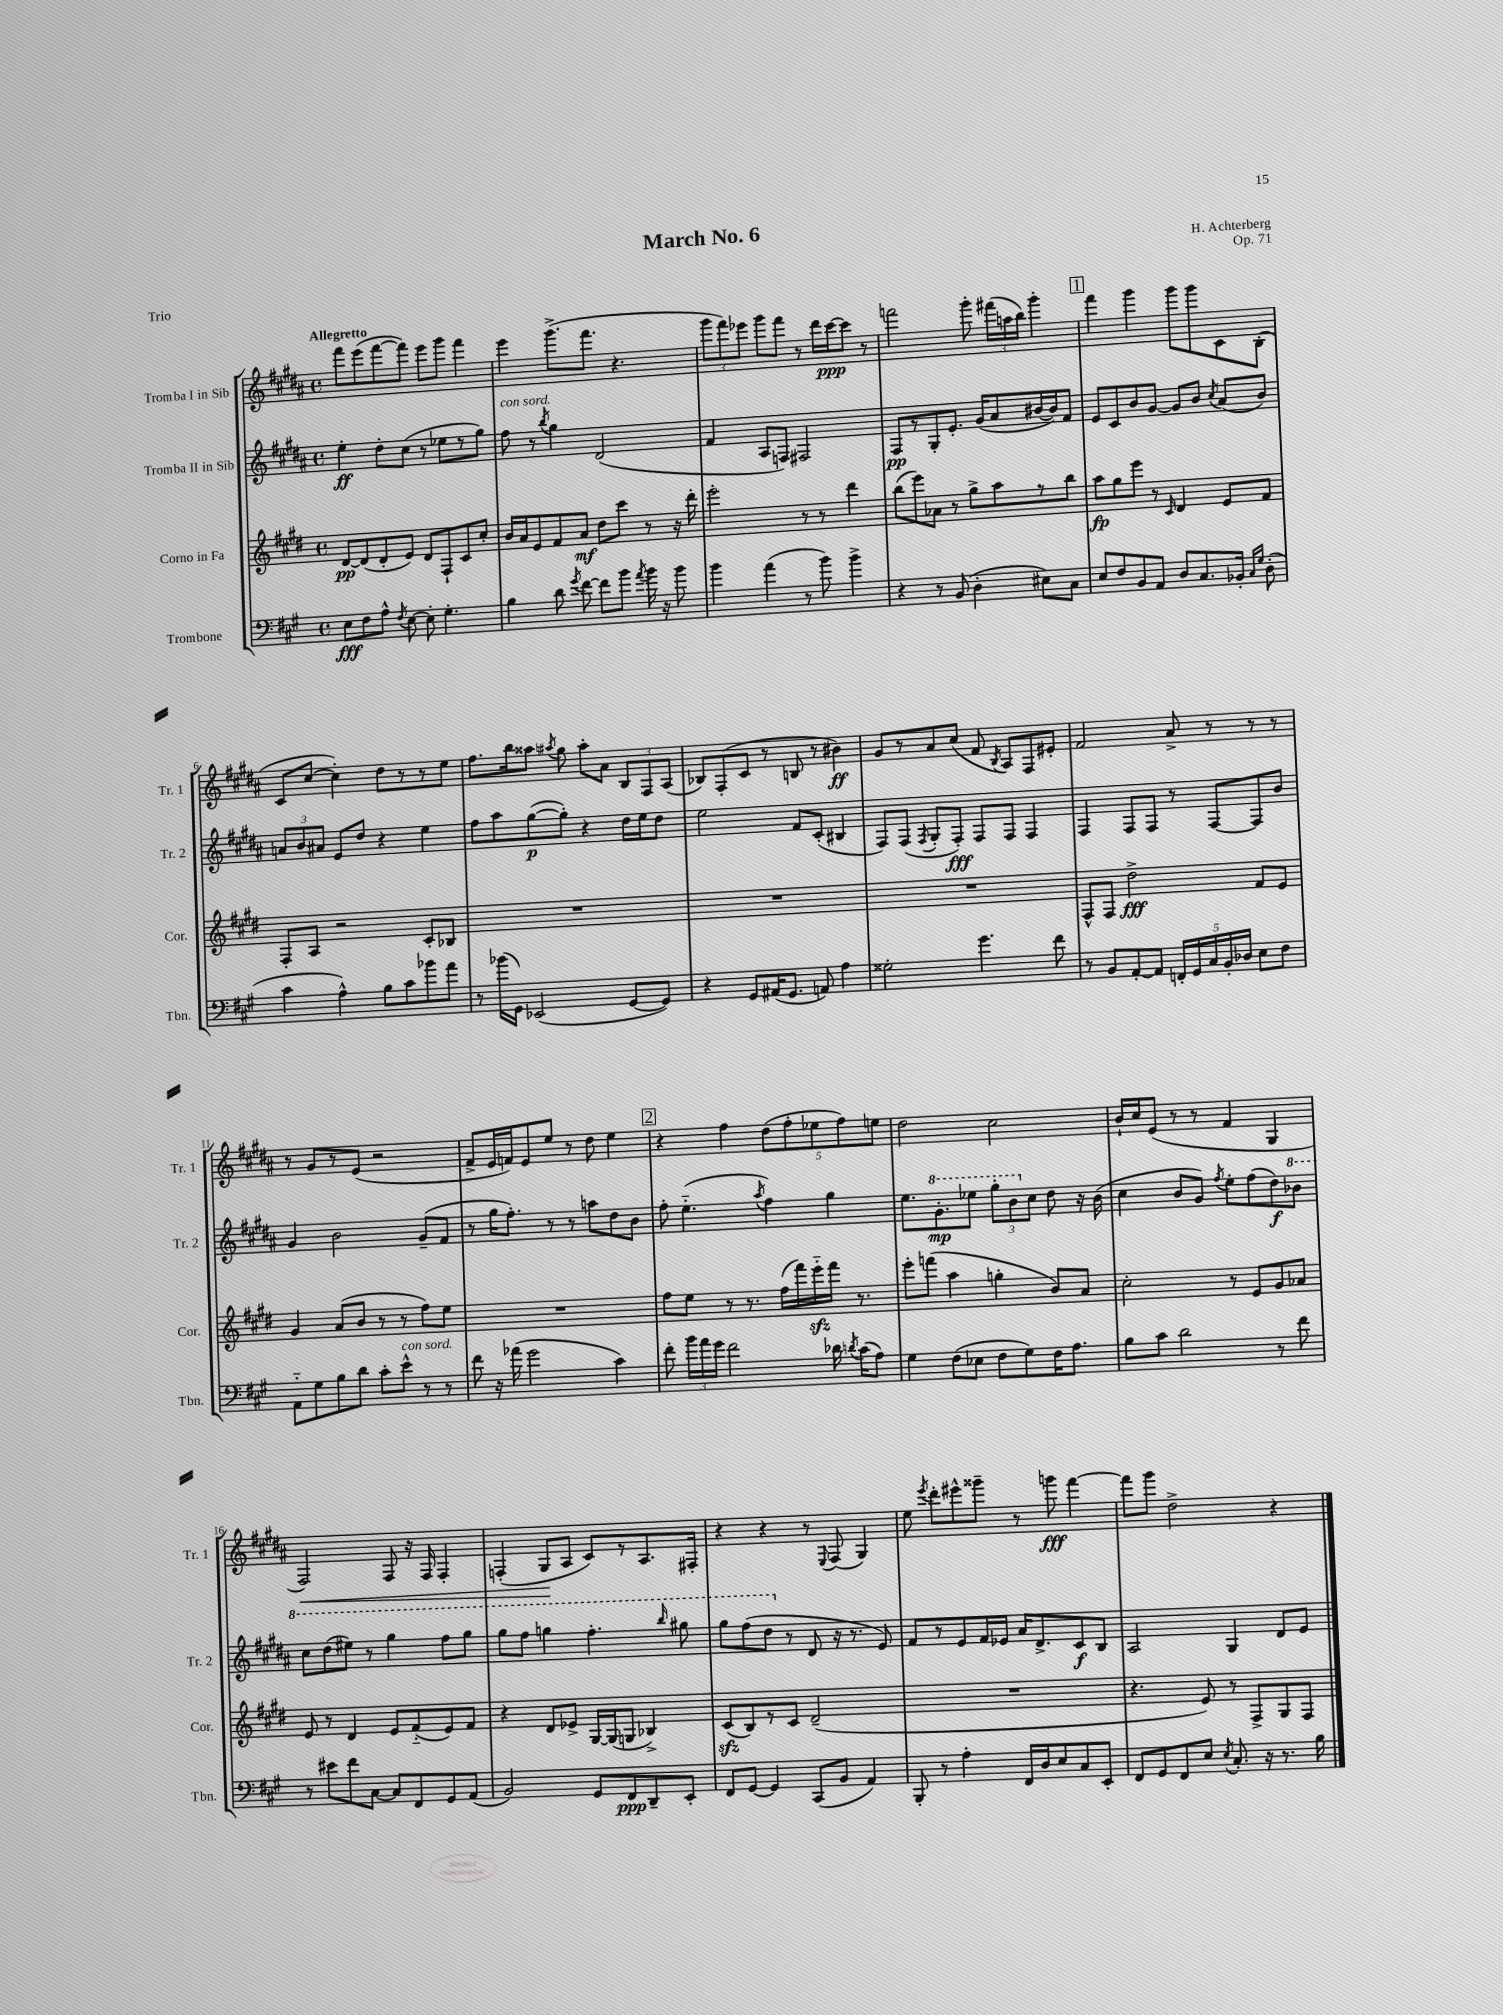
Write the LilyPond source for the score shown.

\header { title = "March No. 6" composer = "H. Achterberg" opus = "Op. 71" piece = "Trio" }
<<
\new StaffGroup <<
\new Staff = "s0" \with { instrumentName = "Tromba I in Sib" shortInstrumentName = "Tr. 1" } {
    \clef treble \key b \major \defaultTimeSignature \time 4/4 \tempo "Allegretto"
    \autoBeamOff fis'''8[ e'''8( fis'''8~ fis'''8]) e'''8[ gis'''8] fis'''4 |
    e'''4 gis'''8.[->( fis'''8.] r4. |
    \tuplet 3/2 { gis'''8[ fis'''8) ees'''8] } gis'''8[ fis'''8] r8 dis'''16[ cis'''16~\ppp cis'''8] r8 |
    f'''2 gis'''8-. \tuplet 3/2 { fis'''16[( a''16 b''16]) } gis'''4-. |
    \mark \markup { \box "1" } fis'''4 gis'''4 gis'''8[ gis'''8 cis'8 b8]-.( |
    cis'8[ cis''8]~ cis''4-.) dis''8[ r8 r8 e''8] |
    fis''8.[ b''16 aisis''8] \acciaccatura { ais''8 } gis''8 ais''8[-. ais'8] \tuplet 3/2 { b8[ fis8 ais8]( } |
    bes8[) fis8-.( cis'8] r8 b8 r8 bis'4\ff) |
    gis'8[ r8 ais'8 cis''8]( fis'8 \acciaccatura { b8 } ais8[) fis8 eis'8]-. |
    fis'2 ais'8-> r8 r8 r8 |
    r8 gis'8[ r8 e'8]( r2 |
    fis'8[-> e'16 f'16) e'8 e''8] r8 dis''8 e''4 |
    \mark \markup { \box "2" } r4 fis''4 \tuplet 5/4 { dis''8[( fis''8-. ees''8 fis''8) e''8] } |
    dis''2 cis''2 |
    b'16[-! cis''16 e'8]( r8 r8 fis'4 gis4 |
    fis2\<) fis8 r16 fis16 fis4-. |
    f4-.( gis8[\! ais8] cis'8[) r8 ais8. fis16]-. |
    r4 r4 r8 \appoggiatura { e8 } fis8( gis4) |
    e''8 \acciaccatura { e'''8 } dis'''8[-. eis'''8-^ gisis'''8]-- r8 g'''8\fff fis'''4~ |
    fis'''8[ gis'''8] dis''2-> r4 \bar "|." |
}
\new Staff = "s1" \with { instrumentName = "Tromba II in Sib" shortInstrumentName = "Tr. 2" } {
    \clef treble \key b \major \defaultTimeSignature \time 4/4
    \autoBeamOff e''4-.\ff dis''8[-. cis''8]( r8 ees''8[ r8 gis''8]) |
    fis''8^\markup { \italic "con sord." } r8 \acciaccatura { b''8 } gis''4 dis'2( |
    fis'4 ais8[ f8]) fis2 |
    fis8[\pp r8 gis8-. e'8.]-. gis'16[( ais'8 bis'16~ bis'16) fis'8] |
    \mark \markup { \box "1" } e'8[ cis'8 b'8 gis'8]~ gis'8[ b'8] \acciaccatura { cis''8 } ais'8[( b'8]) |
    \tuplet 3/2 { a'8[ b'8 ais'8] } e'8[ dis''8] r4 e''4 |
    fis''8[ ais''8 gis''8~\p( gis''8]-.) r4 dis''16[ e''16 dis''8] |
    e''2 fis'8[ cis'8]-.( bis4 |
    fis8[) fis8]( \acciaccatura { fis8 } gis8[-. fis8]-.\fff) fis8[ fis8] fis4 |
    fis4 fis8[ fis8] r8 fis8[~ fis8 b'8] |
    gis'4 b'2 gis'8[--( fis'8] |
    r8 gis''16[ fis''8.]-.) r8 r8 a''8[ dis''8 b'8] |
    \mark \markup { \box "2" } fis''8-. e''4.-_( \acciaccatura { ais''8 } fis''4) gis''4 |
    e''8.[ \ottava #1 gis''8.-.\mp ees'''8] \tuplet 3/2 { gis'''8[-. b''8 \ottava #0 cis''8] } dis''8 r16 b'16( |
    cis''4 b'8[ gis'8]) \acciaccatura { fis''8 } e''8[-. fis''8( dis''8\f) \ottava #1 bes''8] |
    cis'''8[ dis'''8( eis'''8]) r8 gis'''4 fis'''8[ gis'''8] |
    gis'''8[ fis'''8] g'''4 fis'''4.-. \grace { b'''16 } gis'''8 |
    gis'''8[ fis'''8( dis'''8] \ottava #0 r8 dis'8 r16 r8. e'8) |
    fis'8[ r8 e'8 fis'16 ees'16] ais'16[ dis'8.-> cis'8\f b8] |
    ais2 gis4 dis'8[ e'8] \bar "|." |
}
\new Staff = "s2" \with { instrumentName = "Corno in Fa" shortInstrumentName = "Cor." } {
    \clef treble \key e \major \defaultTimeSignature \time 4/4
    \autoBeamOff dis'8[~\pp dis'8( dis'8-. e'8]) dis'8[ fis8-! cis'8 cis''8]-. |
    b'16[ a'16 e'8 fis'8 a'8]\mf dis''8[ cis'''8] r8 r16 dis'''16-. |
    e'''2-. r8 r8 dis'''4 |
    b''8[( e'''8) aes'8] r8 gis''8[-> a''8 r8 b''8] |
    \mark \markup { \box "1" } a''8[\fp gis''8 e'''8] r8 \grace { cis'16 } dis'4 e'8[ fis'8] |
    fis8[-. a8] r2 cis'8[-. bes8] |
    R1 |
    R1 |
    R1 |
    fis8[-^ fis8] dis''2->\fff fis'8[ e'8] |
    gis'4 a'8[( b'8] r8 r8 fis''8[) e''8] |
    R1 |
    \mark \markup { \box "2" } fis''8[ e''8] r8 r8. fis''16[( fis'''16) e'''16-_\sfz fis'''16] r8. |
    e'''8[-. f'''8]( a''4 g''4-. b'8[) a'8] |
    cis''2-. r8 e'8[ gis'8 aes'8] |
    e'8 r8 dis'4 e'8[ fis'8-_( e'8) fis'8] |
    r4 dis'8[ ees'8]-> gis16[~ gis16( g8] bes4->) |
    cis'8[\sfz( b8) r8 cis'8] dis'2--( |
    R1 |
    r4. e'8) r8 fis8[-> gis8 fis8] \bar "|." |
}
\new Staff = "s3" \with { instrumentName = "Trombone" shortInstrumentName = "Tbn." } {
    \clef bass \key a \major \defaultTimeSignature \time 4/4
    \autoBeamOff e8[\fff fis8 a8]-^ \acciaccatura { fis8 } e8~ e8-. gis4.-. |
    b4 d'8 \acciaccatura { gis'8 } fis'8~ fis'8[ b'8] \acciaccatura { a'8 } b'16 r16 b'8 |
    b'4 a'4( r8 b'8) b'4-> |
    r4 r8 b,8( d4-. eis8[) cis8] |
    \mark \markup { \box "1" } e8[ fis8 b,8 a,8] d8[ cis8. bes,16]-. \grace { cis16[ gis16] } d8-.( |
    cis'4 a4-^) b8[ cis'8 bes'8 a'8] |
    r8 bes'16[( gis,16]) ees,2( gis,8[~ gis,8]) |
    r4 gis,8[ ais,16( gis,8.] a,8) a4 |
    gisis2-. gis'4. fis'8 |
    r8 b,8[ a,8~-. a,8] \tuplet 5/4 { f,16[-. gis,16 cis16 b,16-. des16] } e8[ fis8] |
    a,8[-_ gis8 b8 d'8] cis'8[-. e'8]-^^\markup { \italic "con sord." } r8 r8 |
    fis'8 r16 aes'16( gis'2 cis'4) |
    \mark \markup { \box "2" } fis'8-. \tuplet 3/2 { b'16[ a'16 gis'16] } fis'2 des'16 \acciaccatura { d'8 } cis'16[( a8]) |
    gis4 fis8[( ees8] fis8[ gis8) fis16 a8.] |
    b8[ cis'8] d'2 r8 fis'8 |
    r8 eis'8[ fis'8 cis8]~ cis8[ fis,8 gis,8 a,8]( |
    b,2) gis,8[ fis,8\ppp d,8-- e,8]-. |
    fis,8[ gis,8]~ gis,4 cis,8[( b,8] a,4) |
    b,,8-. r8 a4-. fis,16[ d16 e8 cis8 e,8]-. |
    fis,8[ gis,8 fis,8 e8] \acciaccatura { e8 } cis8.-. r16 r8. b16 \bar "|." |
}
>>
>>
